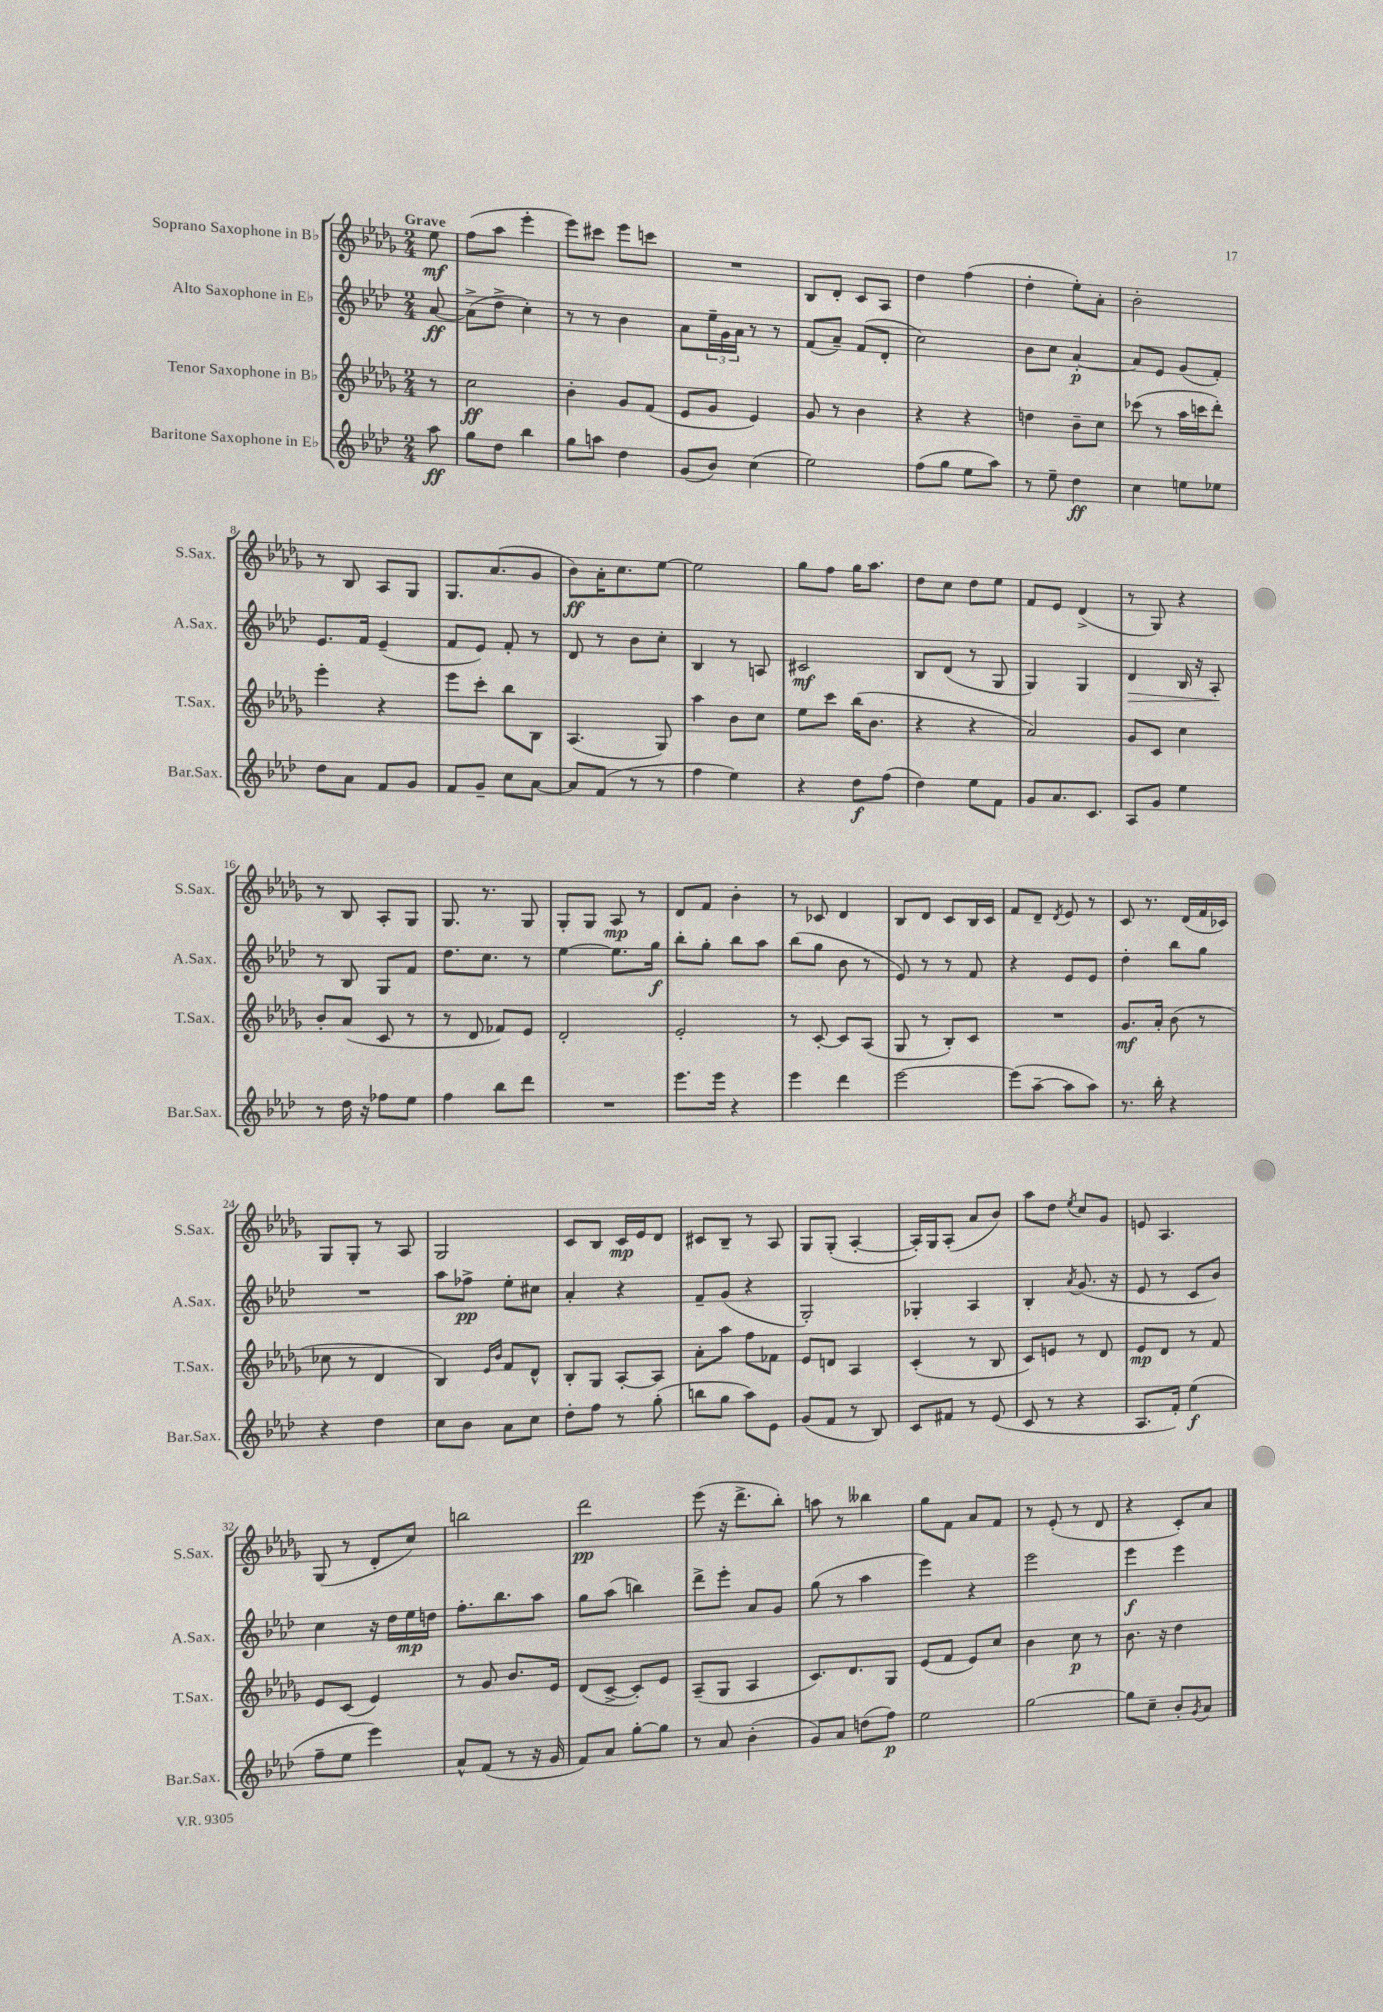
<<
\new StaffGroup <<
\new Staff = "s0" \with { instrumentName = "Soprano Saxophone in Bb" shortInstrumentName = "S.Sax." } {
    \clef treble \key des \major \numericTimeSignature \time 2/4 \partial 8 \tempo "Grave"
    ees''8\mf |
    f''8( aes''8 ees'''4-. |
    ees'''8) cis'''8 ees'''8 c'''8 |
    R2 |
    bes8 des'8-. c'8 aes8 |
    des''4 f''4( |
    des''4-. ees''8-.) aes'8-. |
    bes'2-. |
    r8 bes8 aes8 ges8 |
    ges8. aes'8.( ges'8 |
    bes'8\ff) aes'16-. c''8. ees''8~ |
    ees''2 |
    ges''8 f''8 ges''16 aes''8. |
    des''8 c''8 des''8 ees''8 |
    f'8 ees'8 des'4->( |
    r8 ges8) r4 |
    r8 bes8 aes8-. ges8 |
    ges8. r8. ges8 |
    ges8-. ges8 aes8\mp r8 |
    des'8 f'8 bes'4-. |
    r8 ces'8 des'4 |
    bes8 des'8 c'8 bes16 c'16 |
    f'8 des'8-- \acciaccatura { des'8 } ees'8 r8 |
    c'8 r8. des'16( f'16 ces'16) |
    ges8 ges8-. r8 aes8 |
    ges2 |
    c'8 bes8 c'16\mp ees'16 des'8 |
    cis'8 bes8-- r8 aes8 |
    ges8 ges8-.( aes4~-. |
    aes16-.) ges16 aes8-.( aes'8 bes'8) |
    aes''8 des''8 \acciaccatura { ees''8 } c''8 ges'8 |
    e'8 aes4. |
    ges8( r8 des'8-. c''8) |
    b''2 |
    des'''2\pp |
    ees'''8( r16 des'''8.-> bes''8-.) |
    a''8 r8 beses''4 |
    ges''8 f'8 aes'8 f'8 |
    r8 ees'8-.( r8 des'8 |
    r4 c'8-.) aes'8 \bar "|." |
}
\new Staff = "s1" \with { instrumentName = "Alto Saxophone in Eb" shortInstrumentName = "A.Sax." } {
    \clef treble \key aes \major \numericTimeSignature \time 2/4 \partial 8
    aes'8~\ff |
    aes'8->( des''8-> c''4-.) |
    r8 r8 bes'4 |
    aes'8 \tuplet 3/2 { ees''16-- g'16 aes'16 } r8 r8 |
    f'8( aes'8--) f'8( des'8-. |
    c''2) |
    bes'8 c''8 aes'4~-.\p |
    aes'8 ees'8 g'8( f'8-.) |
    ees'8. f'16 ees'4--( |
    f'8 ees'8) f'8-. r8 |
    des'8 r8 bes'8 c''8-. |
    bes4 r8 a8 |
    cis'2\mf |
    bes8 des'8( r8 g8 |
    g4) g4 |
    des'4\> bes16 r16 aes8-.\! |
    r8 bes8 g8 f'8 |
    des''8. c''8. r8 |
    ees''4~ ees''8. g''16\f |
    bes''8-. g''8-. bes''8 aes''8 |
    bes''8( g''8 bes'8 r8 |
    ees'8) r8 r8 f'8 |
    r4 ees'8 ees'8 |
    des''4-. bes''8 g''8 |
    R2 |
    aes''8 fes''8->\pp ees''8-. cis''8 |
    aes'4-. r4 |
    f'8-- g'8( r4 |
    g2-.) |
    ges4-. aes4 |
    bes4-. \acciaccatura { aes'8 } g'8.( r16 |
    ees'8 r8 c'8 bes'8) |
    c''4 r16 des''16 ees''16\mp d''16 |
    f''8.-. bes''8. aes''8 |
    g''8 aes''8( b''4) |
    des'''8-> ees'''8-. aes'8 g'8 |
    g''8( r8 aes''4 |
    ees'''4) r4 |
    ees'''2 |
    ees'''4\f ees'''4 \bar "|." |
}
\new Staff = "s2" \with { instrumentName = "Tenor Saxophone in Bb" shortInstrumentName = "T.Sax." } {
    \clef treble \key des \major \numericTimeSignature \time 2/4 \partial 8
    r8 |
    c''2\ff |
    bes'4-. ges'8 f'8( |
    ees'8 ges'8 ees'4) |
    ges'8 r8 bes'4 |
    r4 r4 |
    d''4 bes'8-- c''8 |
    ces'''8( r8 aes''16 c'''16 des'''8-.) |
    ees'''4-. r4 |
    ees'''8 c'''8-. bes''8 bes8 |
    aes4.( ges8) |
    aes''4 bes'8 c''8 |
    ees''8 c'''8 bes''16( bes'8. |
    r4 r4 |
    aes'2) |
    ges'8 c'8 c''4 |
    bes'8-. aes'8( c'8 r8 |
    r8 des'8 fes'8) ees'8 |
    des'2-. |
    ees'2-. |
    r8 c'8~-. c'8 aes8( |
    ges8 r8 bes8-.) c'8 |
    R2 |
    ges'8.\mf aes'16-. bes'8( r8 |
    ces''8 r8 des'4 |
    bes4) \grace { ees'16 bes'16 } f'8 des'8-^ |
    bes8-. ges8 aes8~-. aes8 |
    aes'8-. aes''8 f''8 fes'8 |
    ees'8 d'8 aes4 |
    c'4-.( r8 bes8 |
    c'8) e'8 r8 des'8 |
    ees'8\mp des'8 r8 f'8 |
    ees'8 c'8( ees'4) |
    r8 ges'8 bes'8. ees'16 |
    des'8( c'8~-> c'8-.) ees'8 |
    aes8--( ges8 aes4 |
    c'8.) des'8. ges8 |
    ees'8( f'8 ees'8) c''8 |
    bes'4 c''8\p r8 |
    bes'8. r16 des''4 \bar "|." |
}
\new Staff = "s3" \with { instrumentName = "Baritone Saxophone in Eb" shortInstrumentName = "Bar.Sax." } {
    \clef treble \key aes \major \numericTimeSignature \time 2/4 \partial 8
    aes''8\ff |
    g''8 des''8 bes''4 |
    g''8 a''8 des''4 |
    g'8( bes'8) c''4( |
    ees''2) |
    f''8( g''8 ees''8 aes''8) |
    r8 ees''8-- des''4\ff |
    c''4 e''8 ees''8 |
    des''8 aes'8 f'8 g'8 |
    f'8 g'8-- c''8 aes'8~ |
    aes'8 f'8( r8 r8 |
    f''4 ees''4) |
    r4 des''8\f f''8( |
    des''4) ees''8 f'8 |
    g'8 aes'8. c'8. |
    aes8 g'8 ees''4 |
    r8 des''16 r16 fes''8 ees''8 |
    f''4 bes''8 des'''8 |
    R2 |
    ees'''8. ees'''16 r4 |
    ees'''4 des'''4 |
    ees'''2~ |
    ees'''8( aes''8~-- aes''8 aes''8) |
    r8. bes''16-. r4 |
    r4 des''4 |
    c''8 bes'8 aes'8 c''8 |
    des''8-. f''8 r8 g''8-.( |
    b''8 g''8 aes''8) ees'8 |
    g'8( f'8 r8 bes8) |
    c'8 fis'8 r8 ees'8( |
    c'8 r8 r4 |
    aes8. f'16-.) ees''4\f( |
    f''8-- ees''8 ees'''4) |
    aes'8-^ f'8( r8 r16 g'16 |
    f'8) aes'8 g''8~-. g''8 |
    r8 aes'8 bes'4-.( |
    g'8) aes'8 d''8( f''8\p) |
    ees''2 |
    g''2~ |
    g''8 c''8-- bes'8-. \acciaccatura { g'8 } aes'8 \bar "|." |
}
>>
>>
